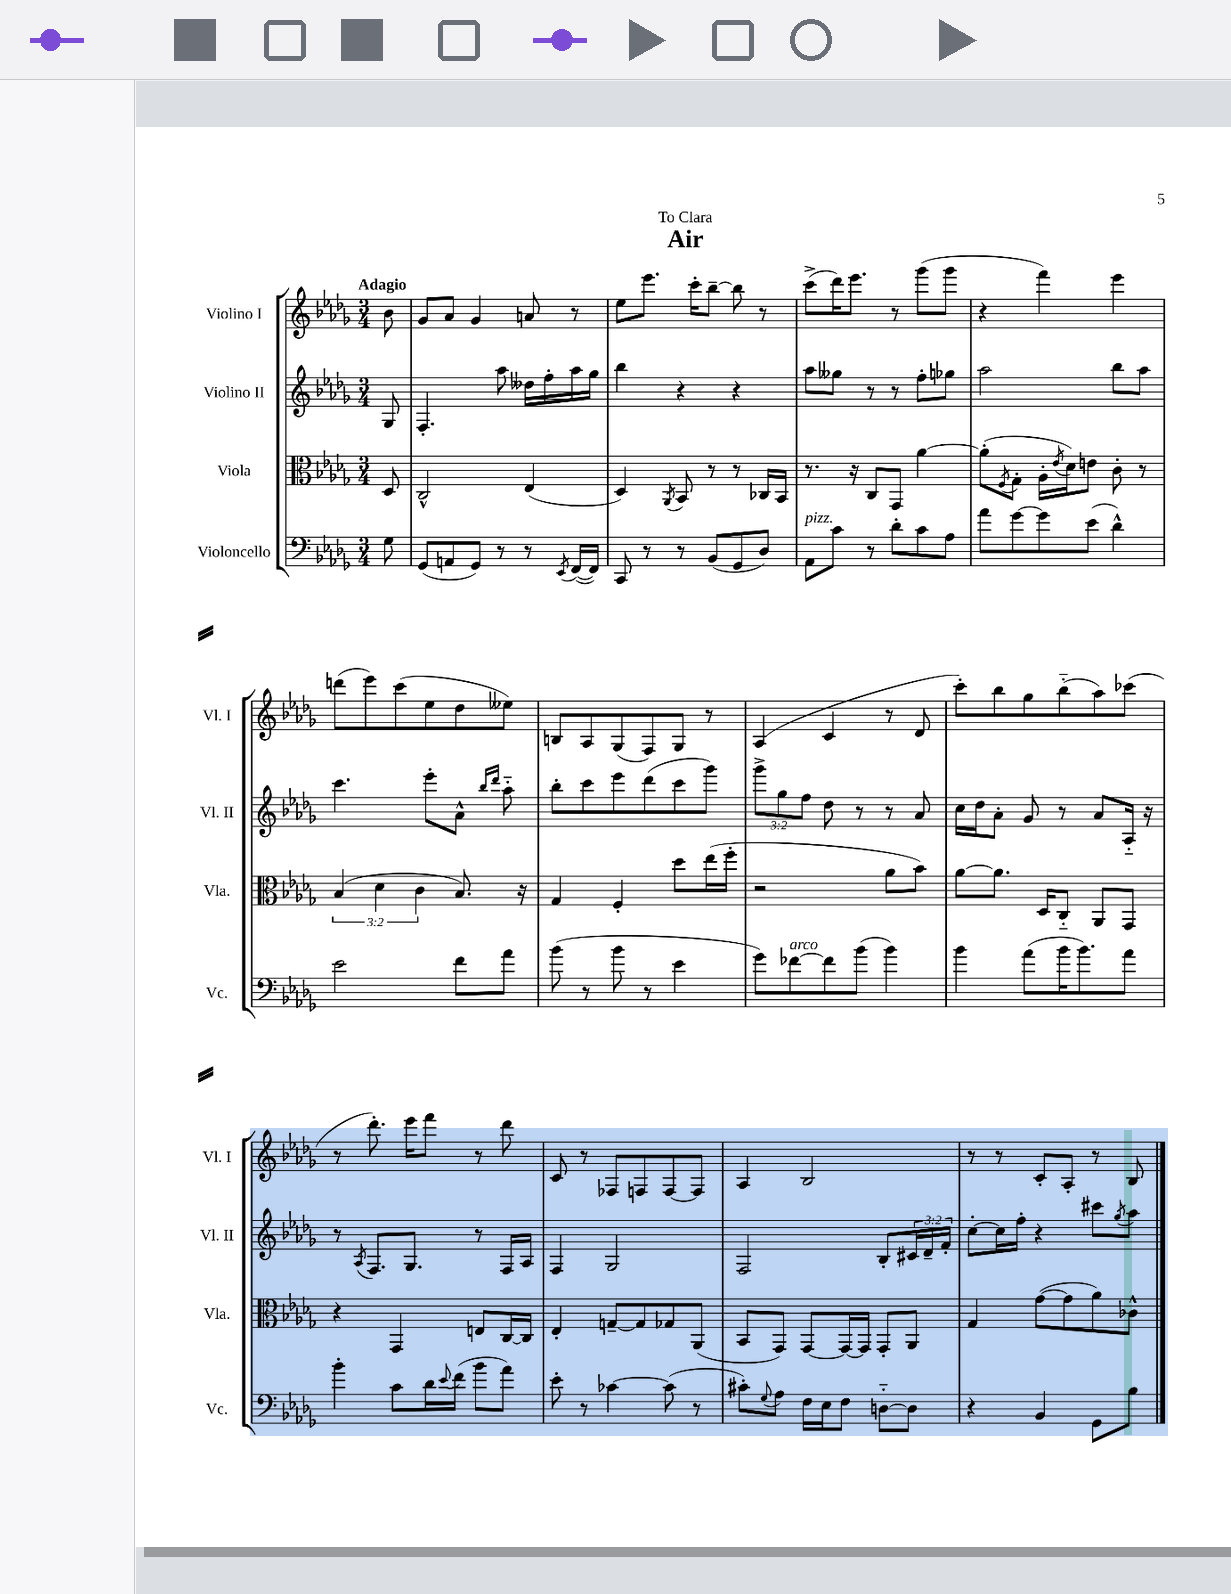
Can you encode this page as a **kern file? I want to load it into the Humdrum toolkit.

**kern	**kern	**kern	**kern
*staff4	*staff3	*staff2	*staff1
*clefF4	*clefC3	*clefG2	*clefG2
*k[b-e-a-d-g-]	*k[b-e-a-d-g-]	*k[b-e-a-d-g-]	*k[b-e-a-d-g-]
*M3/4	*M3/4	*M3/4	*M3/4
8G-	8D-	8G-	8b-
=	=	=	=
(8GG-	2C^^	4.F'	8g-
8AA	.	.	8a-
8GG-)	.	.	4g-
8r	.	8aa-	.
8r	(4E-	16dd--	8a
.	.	16ff'	.
8qEE-	.	.	.
([16FF	.	16aa-	8r
16FF])	.	16gg-	.
=	=	=	=
8CC	4D-)	4bb-	8ee-
8r	.	.	8.eee-
.	8qAA-	.	.
8r	8BB-	4r	.
.	.	.	16ccc'
(8BB-	8r	.	[8bb-~
8GG-	8r	4r	8bb-]
8D-)	16C-	.	8r
.	16BB-	.	.
=	=	=	=
8AA-	8.r	8aa-	(8ccc^
8c	.	8gg--	16ddd-)
.	16r	.	8.eee-
8r	8C	8r	.
8d-'	8GG-	8r	8r
8c	[4a-	8ff'	(8ggg-
8A-	.	8gg-	8ggg-
=	=	=	=
8a-	(8a-']	2aa-	4r
.	8qF	.	.
[8g-	8G-'	.	.
8g-]	16A-'	.	4fff)
.	8qe-	.	.
.	16d-)	.	.
(8e-	8e	.	.
4d-^^)	8c'	8bb-	4eee-
.	8r	8aa-	.
=	=	=	=
2e-	(6B-	4.ccc	(8ddd
.	.	.	8eee-)
.	6d-	.	.
.	.	.	(8ccc
.	6c	.	.
.	.	8eee-'	8ee-
8f	8.B-)	8a-^^	8dd-
.	.	16qqbb-	.
.	.	16qqddd-	.
8a-	.	8aa-'~	8ee--)
.	16r	.	.
=	=	=	=
(8b-	4G-	8bb-'	8B
8r	.	8ccc	8A-
8b-	4F'	8eee-	(8G-
8r	.	(8ddd-	8F)
4e-	8dd-	8ccc	8G-
.	(16ee-	8ggg-)	8r
.	16ff'	.	.
=	=	=	=
8g-)	2r	12ggg-^	(4A-
.	.	12gg-	.
[8f-	.	.	.
.	.	12ff	.
8f-]	.	8dd-	4c
(8b-	.	8r	.
4b-)	8a-	8r	8r
.	8b-)	8a-	8d-
=	=	=	=
4b-	[8a-	16cc	8ccc')
.	.	16dd-	.
.	8.a-]	8a-'	8bb-
(8a-	.	8g-	8gg-
.	16D-	.	.
16b-	8C'~	8r	(8bb-'~
8.b-)	.	.	.
.	8AA-	8a-	8aa-)
8a-	8GG-	16A-'~	(8ccc-
.	.	16r	.
=	=	=	=
4b-'	4r	8r	8r
.	.	8qA-	.
.	.	8.F	8.ddd-')
8c	4GG-	.	.
.	.	8.G-	16eee-
16d-	.	.	8fff
8qqe-	.	.	.
(16f	.	.	.
8b-	8E	8r	8r
8a-)	[16C	16F	8ddd-
.	16C]	16A-	.
=	=	=	=
8e-'	4E-'	4F	8c
8r	.	.	8r
[4c-	[8G~	2G-	8F-
.	8G]	.	8F
(8c-]	8G-	.	[8F
8r	(8AA-	.	8F]
=	=	=	=
8c#')	8BB-	2F	4A-
8qqG-	.	.	.
8A-	8GG-)	.	.
16F	[8GG-	.	2B-
16E-	.	.	.
8F	16GG-_	.	.
.	16GG-]	.	.
[8D'~	8GG-'	8B-'	.
8D]	8AA-	24c#	.
.	.	24d-~	.
.	.	24f'	.
=	=	=	=
4r	4G-	[8cc'	8r
.	.	16cc]	8r
.	.	16ff'	.
4BB-	([8g-	4r	8c'
.	8g-]	.	8A-'
8GG-	8a-)	8ccc#	8r
.	.	8qgg-	.
8B-	8c-^^	8aa-	8B-
==	==	==	==
*-	*-	*-	*-
